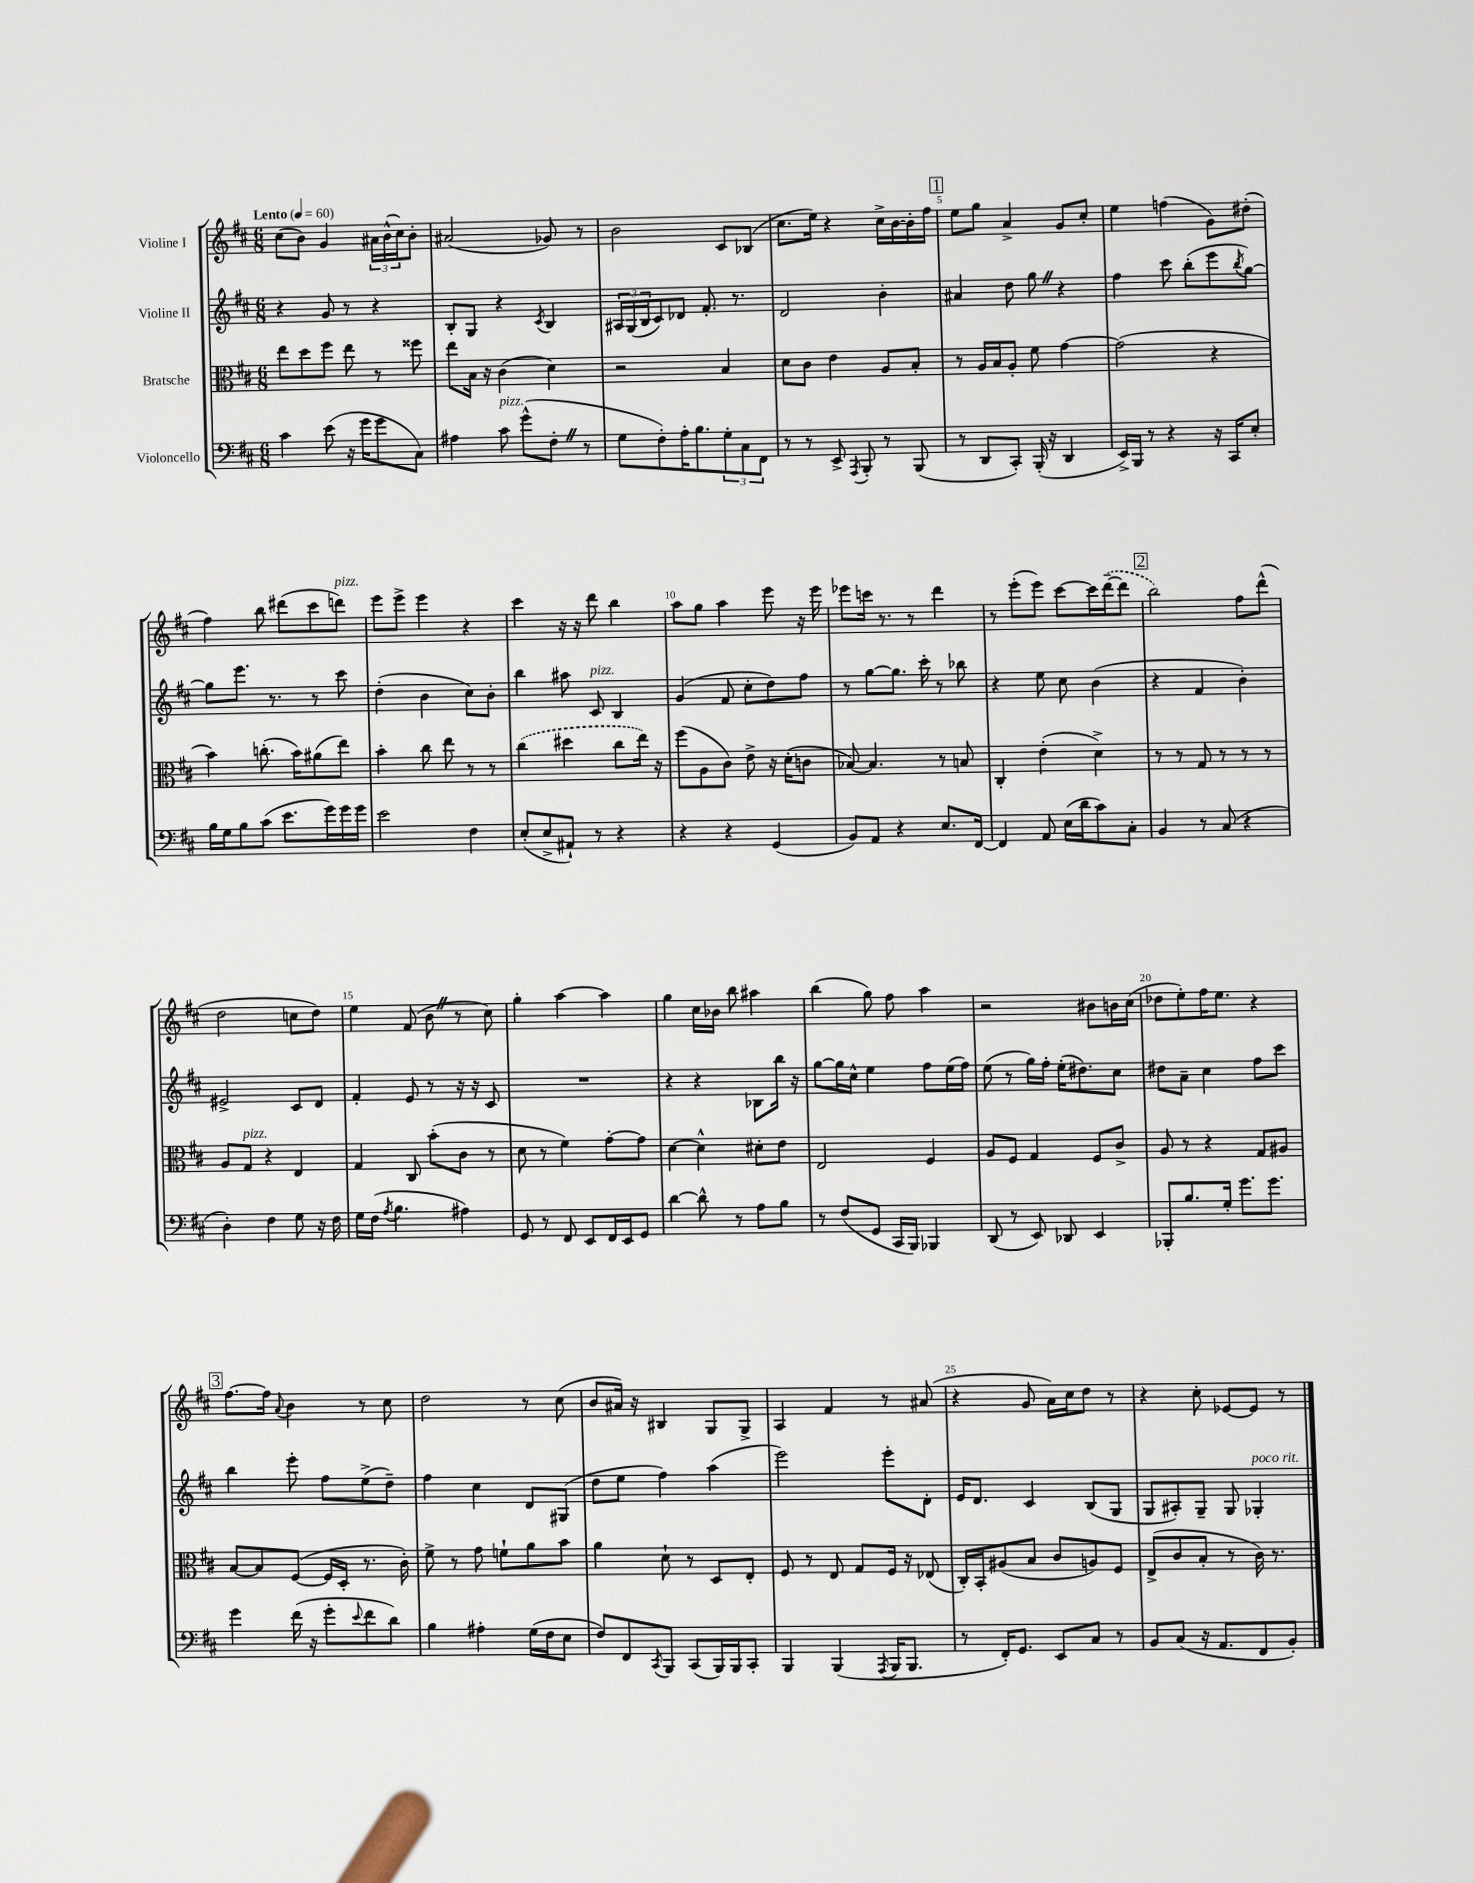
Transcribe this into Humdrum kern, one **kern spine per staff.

**kern	**kern	**kern	**kern
*staff4	*staff3	*staff2	*staff1
*clefF4	*clefC3	*clefG2	*clefG2
*k[f#c#]	*k[f#c#]	*k[f#c#]	*k[f#c#]
*M6/8	*M6/8	*M6/8	*M6/8
*MM60	*MM60	*MM60	*MM60
4c#	8ee	4r	(8cc#
.	8dd	.	8b)
(8e	8ff#	8g	4g
16r	8ee	8r	.
16g	.	.	.
8g	8r	4r	24a#
.	.	.	(24b^^
.	.	.	24cc#)
8C#)	8ff##	.	8b'
=	=	=	=
4A#	8ee	8B'	(2a#
.	16B	8G	.
.	16r	.	.
8c#	(4c#	4r	.
(8g^^	.	.	.
.	.	8qc#	.
8F#'	4d)	4B	8g-)
8r	.	.	8r
=	=	=	=
8G	2r	24A#	2b
.	.	(24G	.
.	.	24B	.
8F#')	.	8c#)	.
16A'	.	8d-	.
8.B	.	.	.
.	.	8.f#'	.
12G'	4B	.	8c#
.	.	8.r	.
12C#	.	.	.
.	.	.	(8B-
12FF#	.	.	.
=	=	=	=
8r	8d	2d	8.cc#
8r	8c#	.	.
.	.	.	16ee)
8EE^	4e	.	4r
8qAAA	.	.	.
8BBB'	.	.	.
8r	8A	4b'	16cc#^
.	.	.	[16b
(8BBB	8B'	.	16b']
.	.	.	16ff#
=	=	=	=
8r	8r	4a#	8ee
8DD	16A	.	8gg
.	16B	.	.
8CC#')	8A'	8dd	4a^
(16BBB'	8f#	8gg	.
16r	.	.	.
4DD	[4g	4r	8g
.	.	.	8cc#'
=	=	=	=
16EE^)	(2g]	4ff#	4ee
16BBB	.	.	.
8r	.	.	.
4r	.	8ccc#	(4ff
.	.	(8bb'	.
16r	4r	8eee	8g)
16CC#	.	.	.
.	.	8qbb	.
8E'	.	[8gg)	(8dd#'
=	=	=	=
16B	4b)	8gg]	4ff#)
16G	.	.	.
8B	.	8.eee	.
(8c#	(8.cc'	.	8bb
.	.	8.r	.
8.e	.	.	(8ddd#
.	16b)	.	.
.	(8a#	8r	8ccc#
16g)	.	.	.
16g	8ee)	8ccc#	8ddd)
16g	.	.	.
=	=	=	=
2e	4b'	(4dd'	8eee
.	.	.	8eee^
.	8cc#	4b	4eee
.	8ee	.	.
4F#	8r	8cc#)	4r
.	8r	8b'	.
=	=	=	=
(8E'	(4cc#	4bb	4ccc#
8E^	.	.	.
8AA#`)	4dd#	8aa#	16r
.	.	.	16r
8r	.	8c#	8ddd
4r	8cc#	4B	4bb
.	16ee)	.	.
.	16r	.	.
=	=	=	=
4r	(8ff#	(4g	8aa
.	8A	.	8gg
4r	8c#)	8f#	4aa
.	8e^	8cc#'	.
(4GG	16r	8dd)	8eee
.	(16d'	.	.
.	8c	8ff#	16r
.	.	.	16eee
=	=	=	=
8BB)	[8B-)	8r	8eee-
8AA	4.B-]	[8gg	16ccc
.	.	.	8.r
4r	.	8.gg]	.
.	.	.	8r
.	.	16ccc#'	.
8.E	8r	8r	4ddd
.	8B	8bb-	.
[16FF#	.	.	.
=	=	=	=
4FF#]	4C#'	4r	8r
.	.	.	(8eee'
8AA	(4e'	8ee	8eee)
(16E	.	8cc#	[8ccc#
16d	.	.	.
8c#)	4d^)	(4b	16ccc#]
.	.	.	([16ddd~
8C#'	.	.	8ddd]
=	=	=	=
4BB	8r	4r	2bb)
.	8r	.	.
8r	8G	4f#	.
(8C#	8r	.	.
4r	8r	4b')	8ff#
.	8r	.	(8ddd^^
=	=	=	=
4D')	8A	2e#^	2dd
.	8G	.	.
4F#	4r	.	.
8G	4E	8c#	8cc
16r	.	8d	8dd)
16F#	.	.	.
=	=	=	=
16G	4G	4f#'	4ee
(16F#	.	.	.
8qA	.	.	.
4.B	.	.	.
.	8C#	8e	(8f#
.	(8b'	8r	8b
4A#)	8c#	16r	8r
.	.	16r	.
.	8r	8c#	8cc#)
=	=	=	=
8GG	8d	2.r	4gg'
8r	8r	.	.
8FF#	4f#)	.	[4aa
8EE	.	.	.
16FF#	[8g'	.	4aa]
16EE	.	.	.
8GG	8g]	.	.
=	=	=	=
[4d	[4d	4r	4gg
8d^^]	4d^^]	4r	16cc#
.	.	.	16b-
8r	.	.	8bb
8A	8d#'	8B-	4aa#
8B	8e	16bb	.
.	.	16r	.
=	=	=	=
8r	2E	[8gg	(4bb
(8F#	.	16gg]	.
.	.	16cc#^^	.
8GG	.	4ee	8gg)
16CC#	.	.	8ff#
16BBB)	.	.	.
4BBB-	4F#	8ff#	4aa
.	.	(16ee	.
.	.	16ff#)	.
=	=	=	=
(8DD	8A	(8ee	2r
8r	8F#	8r	.
8EE)	4G	16gg)	.
.	.	16ff#'	.
8DD-	.	(16ee'	.
.	.	8.dd#)	.
4EE	8F#	.	8b#
.	8c#^	8cc#	16b
.	.	.	(16cc#
=	=	=	=
8BBB-'	8A	8dd#	8dd-
8.B	8r	8a~	8ee')
.	4r	4cc#	16ff#
16G'	.	.	8.ee
8.g	.	.	.
.	8G	8ff#	4r
8.g	.	.	.
.	8A#	8ccc#	.
=	=	=	=
4g	[8B	4bb	[8.ff#
.	8B]	.	.
.	.	.	16ff#]
.	.	.	8qqa
(16f#	([8F#	8eee'	4b
16r	.	.	.
8g'	16F#]	8ff#	.
.	16D'	.	.
8qqe	.	.	.
8f#	8.r	(8ee^	8r
8d)	.	8dd~)	8cc#
.	16c#')	.	.
=	=	=	=
4B	8f#^	4ff#	2dd
.	8r	.	.
4A#'	8g	4cc#	.
.	8f`	.	.
(16G	8a	8d	8r
16F#	.	.	.
8E	8b	(8G#	(8cc#
=	=	=	=
8F#)	4a	8dd	8b
8FF#	.	8ee	16a#)
.	.	.	16r
8qCC#	.	.	.
8BBB	8d`	4ff#)	4B#
(8CC#	8r	.	.
16BBB)	8D	(4aa	8G
16BBB	.	.	.
8CC#'	8E'	.	8G^
=	=	=	=
4BBB	8F#	2eee)	4A
.	8r	.	.
(4BBB	8E	.	4f#
.	8G	.	.
8qAAA	.	.	.
16BBB	16F#	8eee'	8r
8.BBB	16r	.	.
.	(8E-	8d'	(8a#
=	=	=	=
8r	16C#')	16e	4r
.	16BB'	8.d	.
16FF#')	(8A#	.	.
8.GG	.	.	.
.	8B	4c#	8g
8EE	8c#	.	16a)
.	.	.	16cc#
8C#	8A)	(8B	8dd
8r	8F#	8G	8r
=	=	=	=
8BB	(8E^	8G	4r
(8C#	8c#	8A#')	.
16r	8B'	8G~	8cc#'
8.AA	.	.	.
.	8r	8G	[8e-
8FF#	16c#)	4G-'	8e-]
.	8.r	.	.
8BB')	.	.	8r
==	==	==	==
*-	*-	*-	*-
